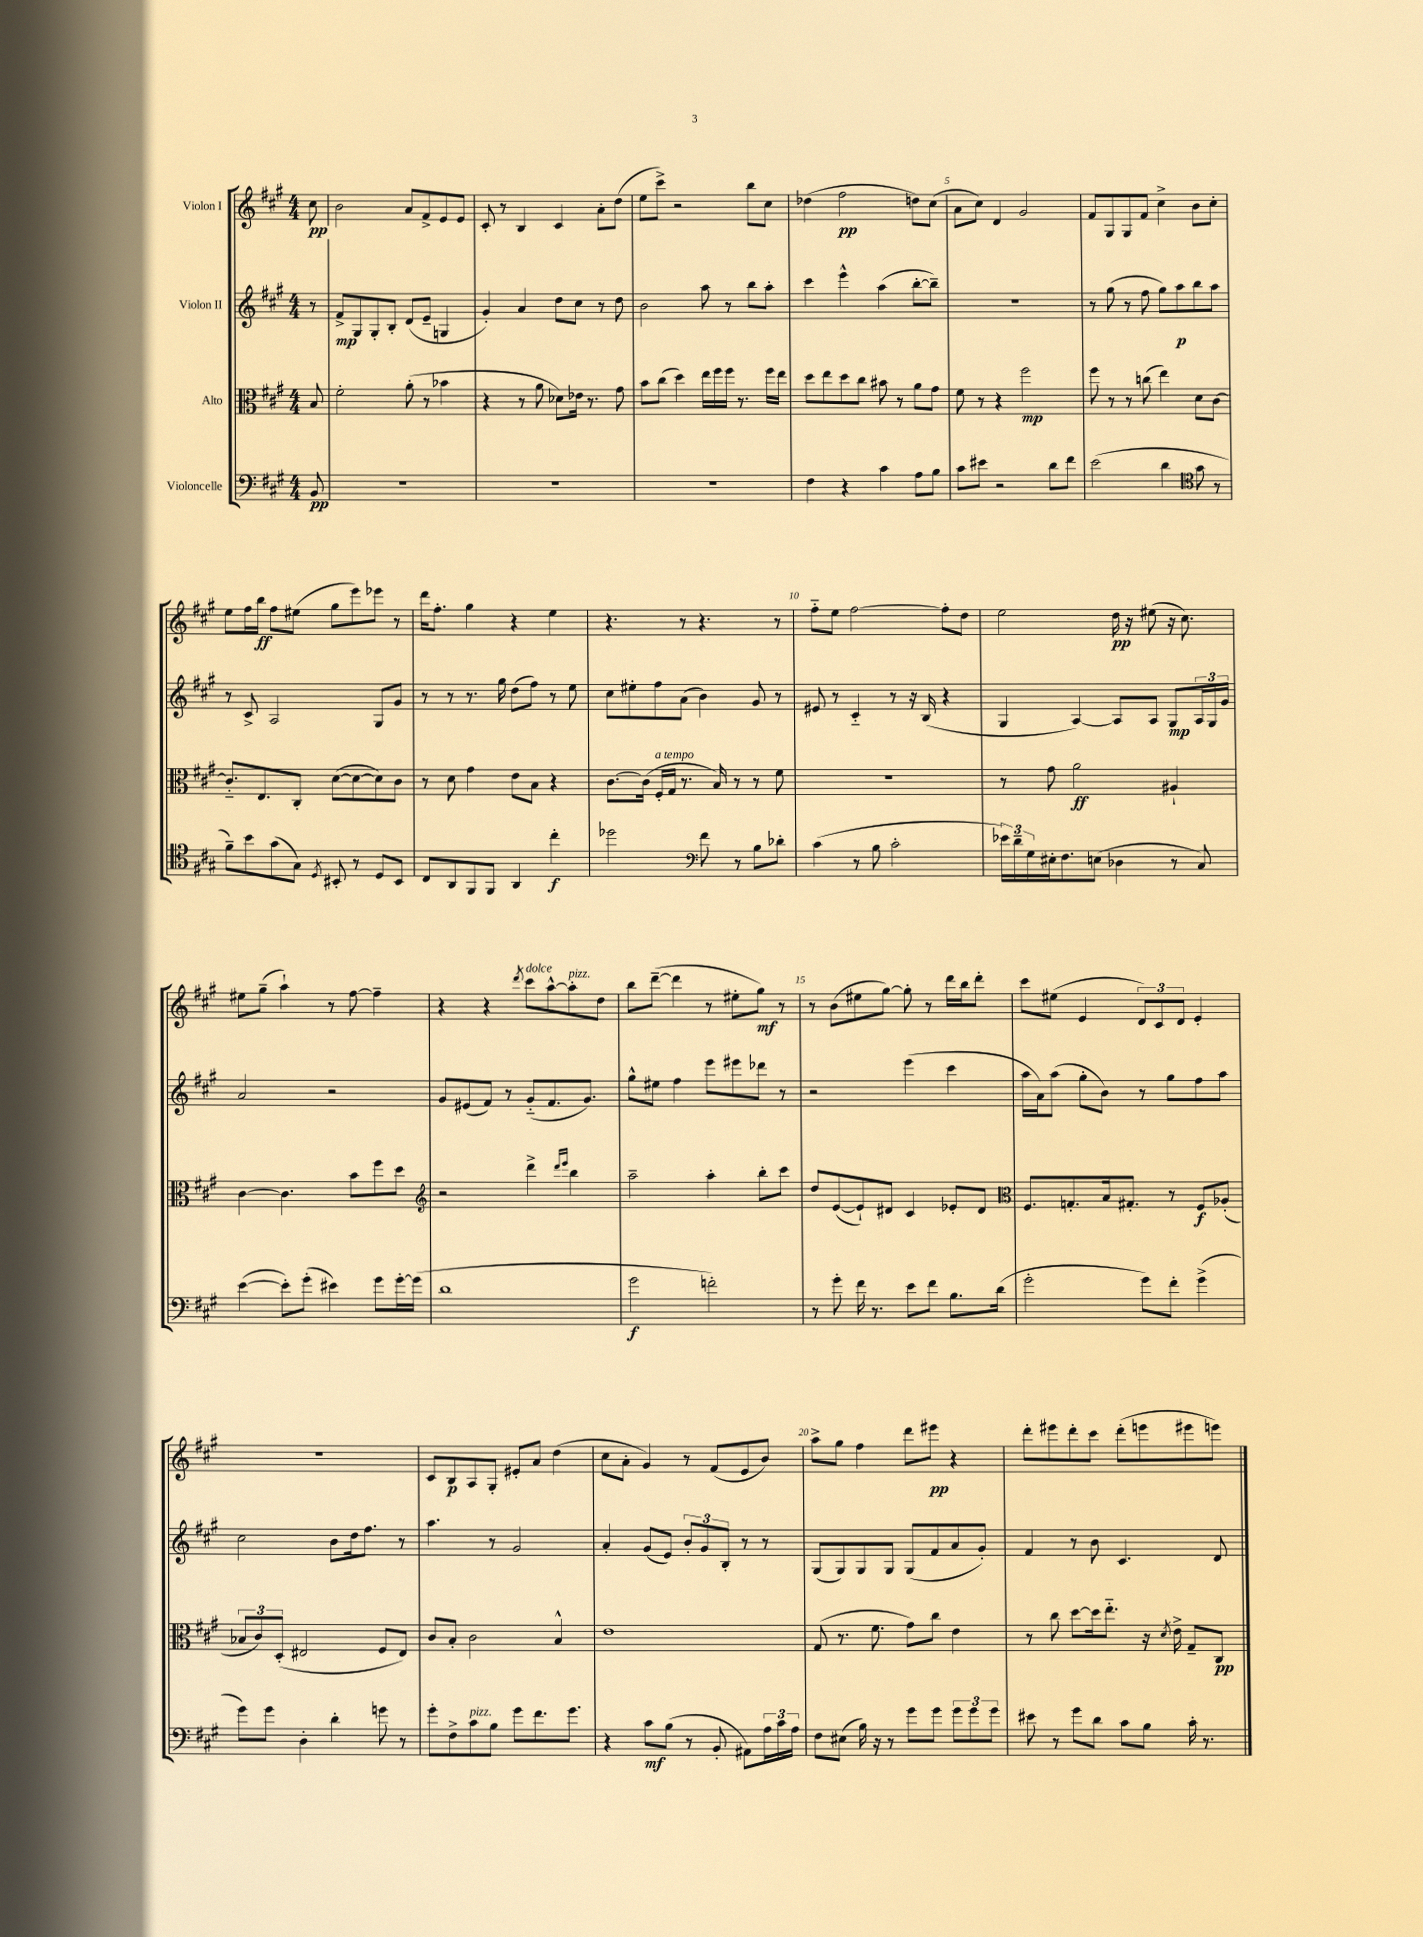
<<
\new StaffGroup <<
\new Staff = "s0" \with { instrumentName = "Violon I" } {
    \clef treble \key a \major \numericTimeSignature \time 4/4 \partial 8
    cis''8\pp |
    b'2 a'8 fis'8-> e'8 e'8 |
    cis'8-. r8 b4 cis'4 a'8-. d''8( |
    e''8 cis'''8->) r2 b''8 cis''8 |
    des''4( fis''2\pp d''8) cis''8( |
    a'8 cis''8) d'4 gis'2 |
    fis'8 gis8 gis8 fis'8 cis''4-> b'8 cis''8-. |
    e''8 fis''16 b''16\ff fis''8 eis''8( gis''8 e'''8) ees'''8 r8 |
    d'''16 fis''8.-. gis''4 r4 e''4 |
    r4. r8 r4. r8 |
    fis''8-_ e''8 fis''2~ fis''8-. d''8 |
    e''2 d''16\pp r16 eis''8( r16 cis''8.) |
    eis''8 gis''8--( a''4-!) r8 fis''8~ fis''4-- |
    r4 r4 \acciaccatura { d'''8 } cis'''8^\markup { \italic "dolce" } a''8~-^ a''8-.^\markup { \italic "pizz." } d''8 |
    b''8 d'''8~--( d'''4 r8 eis''8-. gis''8\mf) r8 |
    r8 b'8( eis''8 gis''8~) gis''8-. r8 d'''16 b''16 d'''8-. |
    cis'''8 eis''8( e'4 \tuplet 3/2 { d'8) cis'8 d'8 } e'4-. |
    R1 |
    cis'8 b8\p a8 gis8-. eis'8-. a'8 d''4( |
    cis''8 a'8-. gis'4) r8 fis'8( e'8 b'8) |
    a''8-> gis''8 fis''4 d'''8 eis'''8\pp r4 |
    d'''8-. eis'''8 d'''8-. cis'''8 d'''8-.( e'''8 eis'''8 e'''8) \bar "|." |
}
\new Staff = "s1" \with { instrumentName = "Violon II" } {
    \clef treble \key a \major \numericTimeSignature \time 4/4 \partial 8
    r8 |
    fis'8->\mp gis8 gis8-. b8-. d'8( e'8-- g4 |
    gis'4-.) a'4 d''8 cis''8 r8 d''8 |
    b'2 a''8 r8 b''8 a''8-. |
    cis'''4 e'''4-^ a''4( b''8~-. b''8--) |
    R1 |
    r8 gis''8( r8 fis''8 gis''8) a''8\p b''8 a''8 |
    r8 cis'8-> a2 gis8 gis'8 |
    r8 r8 r8. gis''16 d''8( fis''8) r8 e''8 |
    cis''8 eis''8-. fis''8 a'8( b'4) gis'8 r8 |
    eis'8 r8 cis'4-_ r8 r16 b16( r4 |
    gis4 a4~) a8 a8 gis8\mp \tuplet 3/2 { a16 gis16 gis'16 } |
    a'2 r2 |
    gis'8 eis'8( fis'8) r8 gis'8-_( fis'8. gis'8.) |
    gis''8-^ eis''8 fis''4 e'''8 eis'''8 des'''8 r8 |
    r2 e'''4( cis'''4 |
    a''16 a'16) a''8( gis''8-. b'8) r8 gis''8 fis''8 a''8 |
    cis''2 b'8 d''16 fis''8. r8 |
    a''4. r8 gis'2 |
    a'4-. gis'8( e'8) \tuplet 3/2 { b'8-. gis'8 b8-. } r8 r8 |
    gis8( gis8) gis8 gis8 gis8( fis'8 a'8 gis'8-.) |
    fis'4 r8 b'8 cis'4. d'8 \bar "|." |
}
\new Staff = "s2" \with { instrumentName = "Alto" } {
    \clef alto \key a \major \numericTimeSignature \time 4/4 \partial 8
    b8 |
    fis'2-. a'8-.( r8 bes'4 |
    r4 r8 a'8 des'8) ees'16 r8. gis'8 |
    b'8 cis''8( d''4) e''16 fis''16 fis''16 r8. fis''16 e''16 |
    d''8 e''8 d''8 cis''8 bis'8 r8 a'8 gis'8 |
    fis'8 r8 r4 fis''2\mp |
    fis''8 r8 r8 c''8( e''4) d'8 cis'8~ |
    cis'8.-_ e8. cis8-. d'8~( d'8~ d'8) cis'8 |
    r8 d'8 gis'4 e'8 b8 r4 |
    cis'8.~ cis'16( fis16-.^\markup { \italic "a tempo" } gis16 r8. b16) r8 r8 fis'8 |
    R1 |
    r8 gis'8 a'2\ff ais4-! |
    cis'4~ cis'4. b'8 fis''8 d''8 |
    \clef treble r2 d'''4-> \grace { d'''16 e'''16 } b''4 |
    a''2-- a''4-. b''8-. cis'''8 |
    d''8 e'8~( e'8-!) dis'8 cis'4 ees'8-. dis'8 |
    \clef alto fis8. g8.-. b16 gis8.-. r8 fis8\f aes8-.( |
    \tuplet 3/2 { bes8 cis'8) d8-.( } eis2 fis8 eis8) |
    cis'8 b8-. cis'2 b4-^ |
    e'1 |
    gis8( r8. fis'8. gis'8) cis''8 e'4 |
    r8 cis''8 d''8~ d''16 e''8.-_ r16 \acciaccatura { d'8 } e'16-> gis8-- cis8\pp \bar "|." |
}
\new Staff = "s3" \with { instrumentName = "Violoncelle" } {
    \clef bass \key a \major \numericTimeSignature \time 4/4 \partial 8
    b,8\pp |
    R1 |
    R1 |
    R1 |
    fis4 r4 cis'4 a8 b8 |
    cis'8 eis'8 r2 d'8 fis'8 |
    e'2( d'4 \clef tenor gis'8 r8 |
    fis'8--) b'8 gis'8( gis8) \acciaccatura { d8 } bis,8-. r8 d8 bis,8 |
    cis8 a,8 fis,8 fis,8 a,4 cis''4-.\f |
    des''2 \clef bass fis'8 r8 b8 des'8-. |
    cis'4( r8 b8 cis'2-. |
    \tuplet 3/2 { ees'16) d'16-- gis16 } eis16-. fis8. e8( des4 r8 cis8) |
    e'4~( e'8-.) gis'8-.( eis'4) gis'8 gis'16~-. gis'16( |
    d'1 |
    gis'2\f f'2-.) |
    r8 gis'8-. fis'16 r8. e'8 fis'8 b8. d'16( |
    gis'2-. gis'8) fis'8-. gis'4->( |
    gis'8) gis'8 d4-. d'4-. g'8 r8 |
    gis'8-. fis8-> cis'8^\markup { \italic "pizz." } b8 gis'8 fis'8. gis'8. |
    r4 cis'8\mf b8( r8 b,8-. ais,8) \tuplet 3/2 { a16 cis'16 a16 } |
    fis8 eis8( b16) r16 r8 gis'8 gis'8 \tuplet 3/2 { gis'8 gis'8 gis'8 } |
    eis'8 r8 gis'8 d'8 cis'8 b8 cis'16-. r8. \bar "|." |
}
>>
>>
\layout { \context { \Score \override BarNumber.break-visibility = ##(#f #t #t) barNumberVisibility = #(every-nth-bar-number-visible 5) } }
